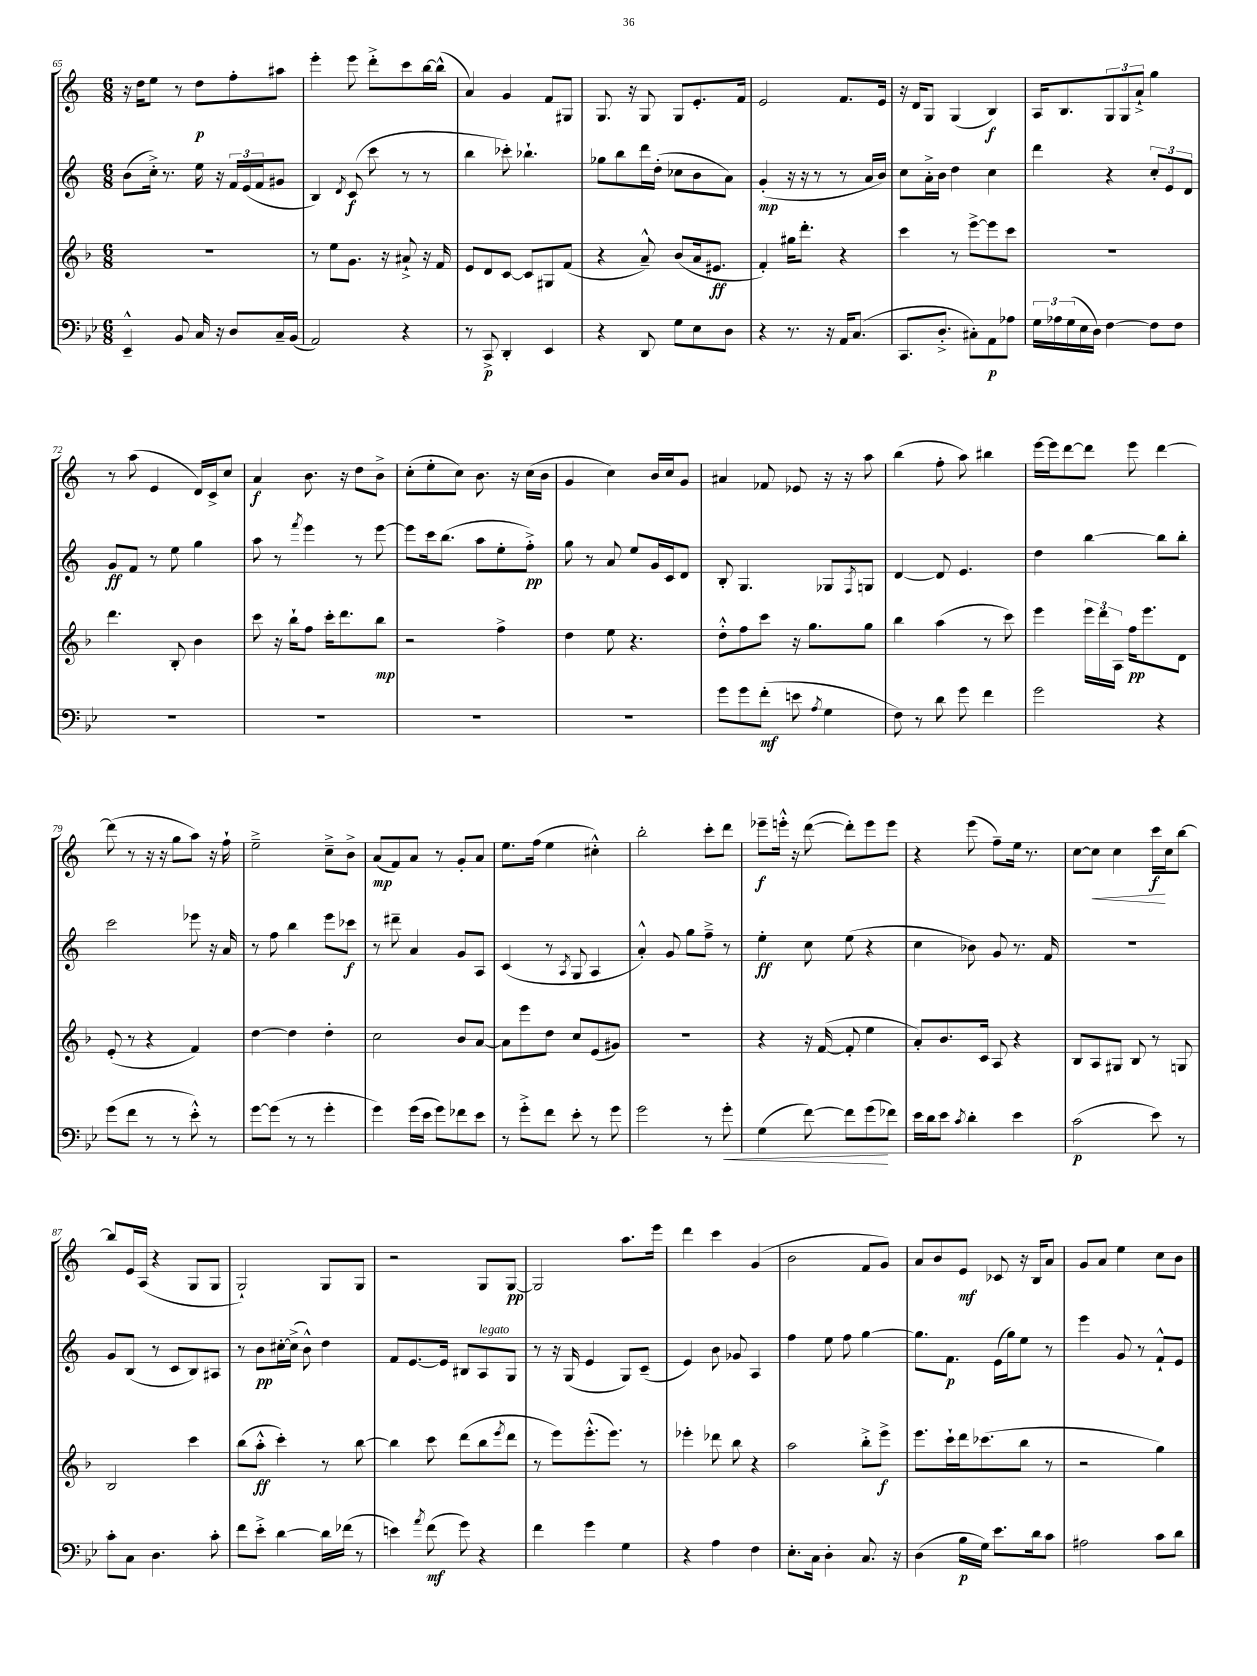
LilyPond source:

<<
\new StaffGroup <<
\new Staff = "s0" {
    \clef treble \key c \major \numericTimeSignature \time 6/8
    r16 d''16 e''8 r8 d''8\p f''8-. ais''8 |
    e'''4-. e'''8 d'''8-.-> c'''8 b''16~ b''16-^( |
    a'4) g'4 f'8 gis8 |
    g8. r16 g8 g8 e'8.-. f'16 |
    e'2 f'8. e'16 |
    r16 d'16 g8 g4( b4\f) |
    a16 b8. \tuplet 3/2 { g8 g8 a'8-!-> } g''4 |
    r8 a''8( e'4 d'16) c'16-> c''8 |
    a'4\f b'8. r16 d''8 b'8-> |
    c''8-.( e''8-. c''8) b'8. r16 c''16( b'16 |
    g'4 c''4) b'16 c''16 g'8 |
    ais'4 fes'8 ees'8 r16 r16 a''8 |
    b''4( f''8-. a''8) bis''4 |
    e'''16~ e'''16 d'''8~ d'''8 e'''8 d'''4~ |
    d'''8( r8 r16 r16 g''8 a''8) r16 f''16-! |
    e''2---> c''8---> b'8-> |
    a'8\mp( f'8) a'8 r8 g'8-. a'8 |
    e''8. f''16( e''4 cis''4-.-^) |
    b''2-. c'''8-. d'''8 |
    ees'''8--\f e'''16-.-^ r16 d'''8~( d'''8-.) e'''8 e'''8 |
    r4 e'''8( f''8--) e''16 r8. |
    c''8~ c''8\< c''4 c'''16\f\! c''16 b''8~ |
    b''8 e'16 a16( r4 g8 g8 |
    g2-!) g8 g8 |
    r2 g8 g8~\pp |
    g2 a''8. e'''16 |
    d'''4 c'''4 g'4( |
    b'2 f'8 g'8) |
    a'8 b'8 e'8\mf ces'8 r16 b16 a'8 |
    g'8 a'8 e''4 c''8 b'8 \bar "|." |
}
\new Staff = "s1" {
    \clef treble \key c \major \numericTimeSignature \time 6/8
    b'8( c''16-.->) r8. e''16 r16 \tuplet 3/2 { f'16 e'16( f'16 } gis'8 |
    b4) \acciaccatura { d'8 } c'8\f( c'''8 r8 r8 |
    b''4 ces'''8-.) bes''4.-! |
    ges''8 b''8 d'''16 d''16-.( ces''8 b'8 a'8) |
    g'4-.\mp( r16 r16 r8 r8 a'16 b'16) |
    c''8 a'16-.-> b'16 d''4 c''4 |
    d'''4 r4 \tuplet 3/2 { c''8-. e'8 d'8 } |
    g'8\ff f'8 r8 e''8 g''4 |
    a''8 r8 \acciaccatura { f'''8 } e'''4 r8 e'''8~ |
    e'''8 c'''16 b''8.( a''8 e''8-. f''8-.->\pp) |
    g''8 r8 a'8 e''8 g'16 c'16 d'8 |
    b8-. g4. ges8 \acciaccatura { f8 } g8 |
    d'4~ d'8 e'4. |
    d''4 b''4~ b''8 b''8-. |
    c'''2 ees'''8 r16 a'16 |
    r8 f''8 b''4 e'''8 ces'''8\f |
    r8 dis'''8-- a'4 g'8 a8 |
    c'4( r8 \acciaccatura { a8 } g8 a4 |
    a'4-.-^) g'8 g''8 f''8---> r8 |
    e''4-.\ff c''8 e''8( r4 |
    c''4 bes'8) g'8 r8. f'16 |
    R2. |
    g'8 b8( r8 c'8 b8) ais8 |
    r8 b'8\pp cis''16~-. cis''16->( b'8-^) d''4 |
    f'8 e'8.~ e'16 bis8 a8^\markup { \italic "legato" } g8 |
    r8 r16 g16( e'4 g8) c'8--( |
    e'4) b'8 ges'8 a4 |
    f''4 e''8 f''8 g''4~ |
    g''8. f'8.\p e'16( g''16) e''8 r8 |
    e'''4 g'8 r8 f'8-!-^ e'8 \bar "|." |
}
\new Staff = "s2" {
    \clef treble \key f \major \numericTimeSignature \time 6/8
    R2. |
    r8 e''8 g'8. r16 ais'8-!-> r16 f'16 |
    e'8 d'8 c'8~ c'8 gis8 f'8( |
    r4 a'8---^) bes'8( a'16 eis'8.\ff |
    f'4-.) gis''16 d'''8.-. r4 |
    c'''4 r8 e'''8~-> e'''8 c'''8 |
    R2. |
    d'''4. bes8-. bes'4 |
    c'''8 r16 bes''16-! f''8 c'''16-. d'''8. bes''8\mp |
    r2 f''4-> |
    d''4 e''8 r4. |
    d''8-.-^ f''8 c'''8 r16 g''8. g''8 |
    bes''4 a''4( r8 c'''8) |
    e'''4 \tuplet 3/2 { e'''16 d'''16 a16 } f''16\pp e'''8. d'8 |
    e'8-.( r8 r4 f'4) |
    d''4~ d''4 d''4-. |
    c''2 bes'8 a'8~ |
    a'8 e'''8 d''8 c''8 e'8( gis'8) |
    R2. |
    r4 r16 f'16~( f'8-. e''4 |
    a'8-.) bes'8. c'16 a8 r4 |
    bes8 a8 gis8 bes8 r8 g8 |
    bes2 c'''4 |
    bes''8( a''8-.-^\ff c'''4-.) r8 bes''8~ |
    bes''4 c'''8 d'''8( bes''8 \acciaccatura { e'''8 } d'''8 |
    r8 e'''8) e'''8.-.-^( e'''8.) r8 |
    ees'''4-. des'''8 bes''8 r4 |
    a''2 bes''8-.-> e'''8->\f |
    e'''8. c'''16-! d'''16 ces'''8.( bes''8 r8 |
    r2 g''4) \bar "|." |
}
\new Staff = "s3" {
    \clef bass \key bes \major \numericTimeSignature \time 6/8
    ees,4---^ bes,8 c16 r16 d8 c16-- bes,16( |
    a,2) r4 |
    r8 c,8->\p d,4-. ees,4 |
    r4 d,8 g8 ees8 d8 |
    r4 r8. r16 a,16 c8.( |
    c,8. d8.-.-> cis8-.) a,8\p aes8 |
    \tuplet 3/2 { g16 aes16 g16( } ees16 d16) f4~ f8 f8 |
    R2. |
    R2. |
    R2. |
    R2. |
    g'8 g'8 f'8-.\mf( e'8 \acciaccatura { a8 } g4 |
    f8) r8 d'8 g'8 f'4 |
    g'2 r4 |
    g'8( f'8 r8 r8 ees'8-.-^) r8 |
    g'8~ g'8( r8 r8 g'4-. |
    g'4) g'16( ees'16 g'8) fes'8 ees'8 |
    r8 g'8-.-> f'8 ees'8-. r8 g'8 |
    g'2 r8 g'8-.\< |
    g4( f'8~) f'8 g'8\!( fes'8) |
    ees'16 d'16 ees'8 \acciaccatura { c'8 } d'4-. ees'4 |
    c'2\p( ees'8) r8 |
    c'8-. c8 d4. c'8-. |
    f'8 ees'8-.-> d'4~ d'16 fes'16( r8 |
    e'4) \acciaccatura { a'8 } f'8\mf( g'8) r4 |
    f'4 g'4 g4 |
    r4 a4 f4 |
    ees8.-. c16 d4-. c8. r16 |
    d4( bes16\p g16) ees'8. d'16 c'8 |
    ais2 c'8 d'8 \bar "|." |
}
>>
>>
\layout { \context { \Score currentBarNumber = #65 } }
